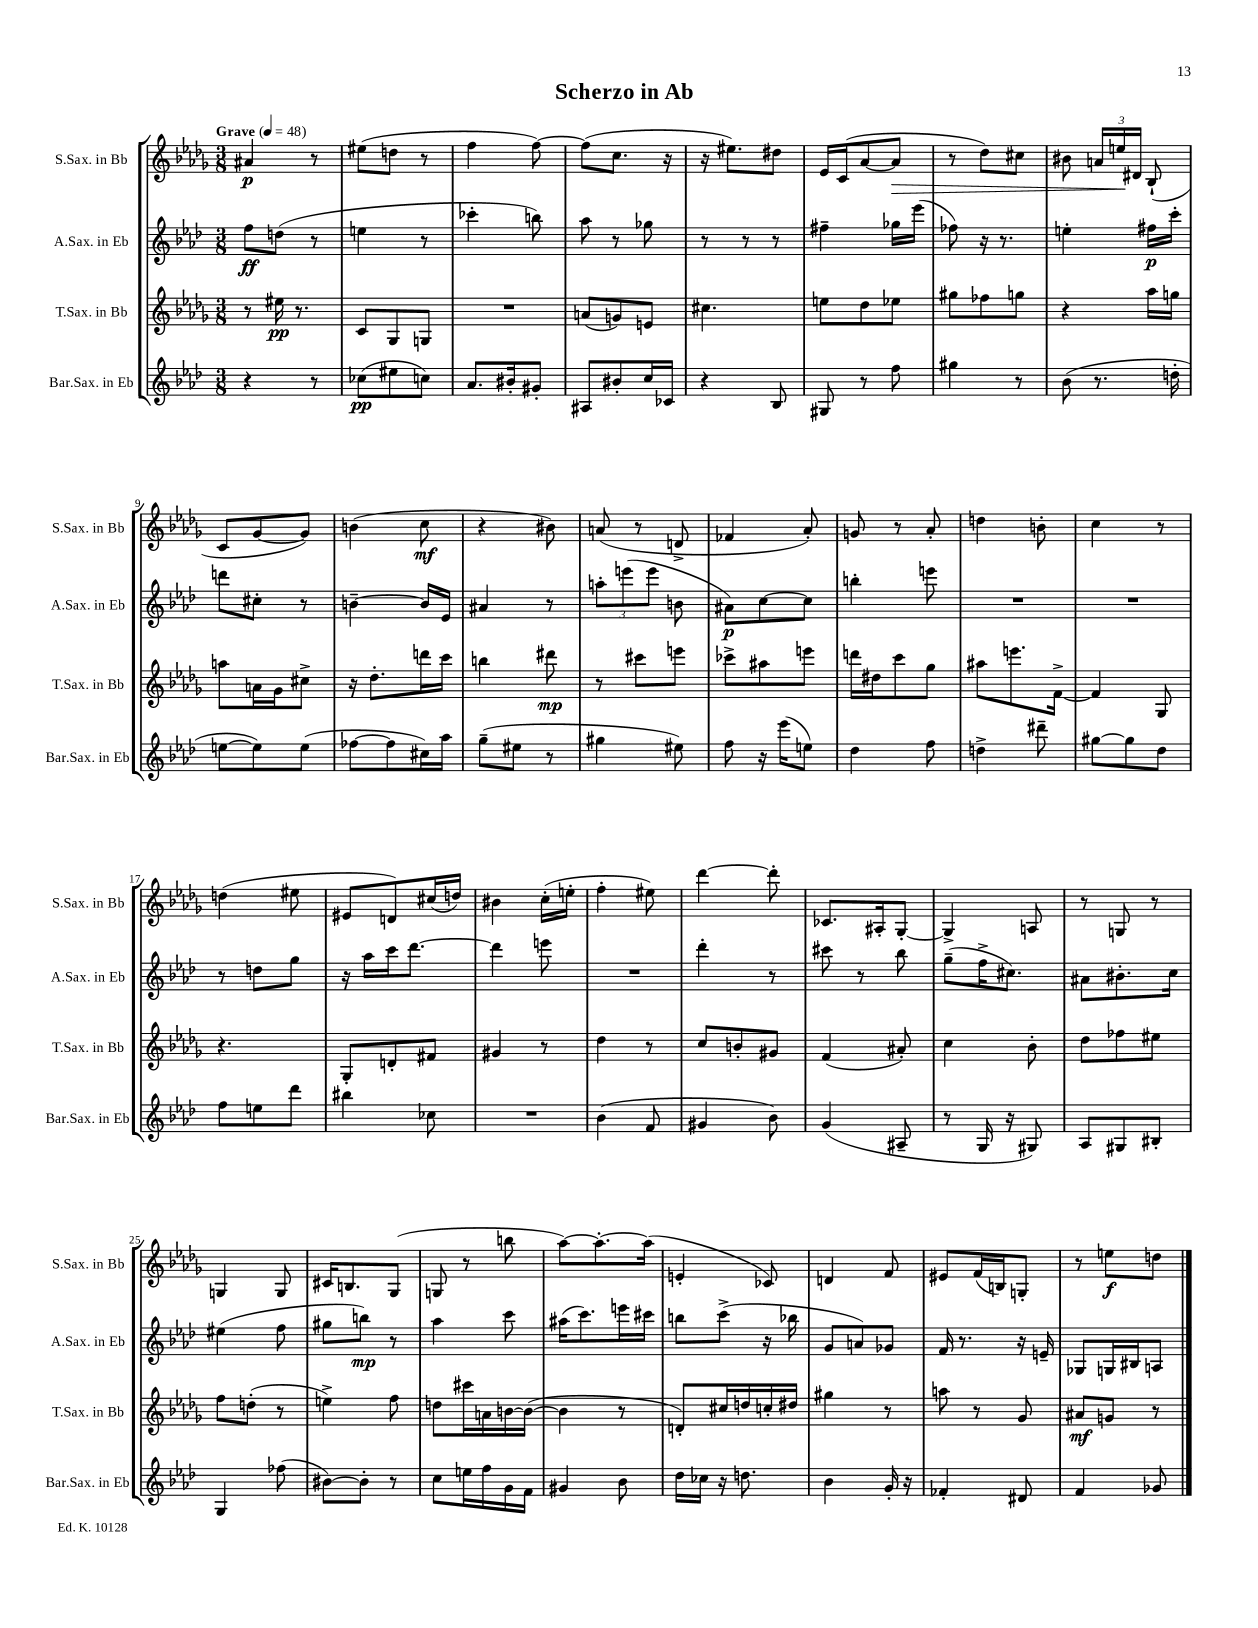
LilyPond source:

\header { title = "Scherzo in Ab" }
<<
\new StaffGroup <<
\new Staff = "s0" \with { instrumentName = "S.Sax. in Bb" shortInstrumentName = "S.Sax. in Bb" } {
    \clef treble \key des \major \numericTimeSignature \time 3/8 \tempo "Grave" 4 = 48
    \autoBeamOff ais'4\p r8 |
    eis''8[( d''8] r8 |
    f''4 f''8~) |
    f''8[( c''8.] r16 |
    r16 eis''8.[) dis''8] |
    ees'16[ c'16( aes'8~ aes'8]\> |
    r8 des''8[) cis''8] |
    bis'8 \tuplet 3/2 { a'16[ e''16\! dis'16] } bes8-!( |
    c'8[ ges'8~ ges'8]) |
    b'4( c''8\mf |
    r4 bis'8) |
    a'8( r8 d'8-> |
    fes'4 aes'8-.) |
    g'8 r8 aes'8-. |
    d''4 b'8-. |
    c''4 r8 |
    d''4( eis''8 |
    eis'8[ d'8) cis''16( d''16]) |
    bis'4 c''16[-.( e''16]-. |
    f''4-. eis''8) |
    des'''4~ des'''8-. |
    ces'8.[ ais16-. ges8]~-. |
    ges4-> a8 |
    r8 g8 r8 |
    g4 g8 |
    cis'16[ b8. ges8]( |
    g8 r8 b''8 |
    aes''8[~) aes''8.~-. aes''16]( |
    e'4-. ces'8) |
    d'4 f'8 |
    eis'8[ f'16( b16) g8]-. |
    r8 e''8[\f d''8] \bar "|." |
}
\new Staff = "s1" \with { instrumentName = "A.Sax. in Eb" shortInstrumentName = "A.Sax. in Eb" } {
    \clef treble \key aes \major \numericTimeSignature \time 3/8
    \autoBeamOff f''8[\ff d''8]( r8 |
    e''4 r8 |
    ces'''4-. b''8) |
    aes''8 r8 ges''8 |
    r8 r8 r8 |
    fis''4-- ges''16[ ees'''16]( |
    fes''8) r16 r8. |
    e''4-. fis''16[\p c'''16]-. |
    d'''8[ cis''8]-. r8 |
    b'4~-- b'16[ ees'16] |
    ais'4 r8 |
    \tuplet 3/2 { a''8[-. e'''8( e'''8] } b'8 |
    ais'8[\p) c''8~ c''8] |
    b''4-. e'''8 |
    R4. |
    R4. |
    r8 d''8[ g''8] |
    r16 aes''16[ c'''16 des'''8.]~ |
    des'''4 e'''8 |
    R4. |
    des'''4-. r8 |
    cis'''8 r8 bes''8 |
    g''8[--( f''16-> cis''8.]) |
    ais'8[ bis'8.-. c''16] |
    eis''4( f''8 |
    gis''8[ b''8]\mp) r8 |
    aes''4 c'''8 |
    ais''16[( c'''8.) e'''16 cis'''16] |
    b''8[ c'''8]->( r16 bes''16 |
    g'8[ a'8) ges'8] |
    f'16 r8. r16 e'16-- |
    ges8[ g16 bis16 a8] \bar "|." |
}
\new Staff = "s2" \with { instrumentName = "T.Sax. in Bb" shortInstrumentName = "T.Sax. in Bb" } {
    \clef treble \key des \major \numericTimeSignature \time 3/8
    \autoBeamOff r8 eis''16\pp r8. |
    c'8[ ges8 g8] |
    R4. |
    a'8[( g'8) e'8] |
    cis''4. |
    e''8[ des''8 ees''8] |
    gis''8[ fes''8 g''8] |
    r4 aes''16[ g''16] |
    a''8[ a'16 ges'16 cis''8]-> |
    r16 des''8.[-. d'''16 c'''16] |
    b''4 dis'''8\mp |
    r8 cis'''8[ e'''8] |
    ces'''8[-> ais''8 e'''8] |
    d'''16[ dis''16 c'''8 ges''8] |
    ais''8[ e'''8. f'16]~-> |
    f'4 ges8 |
    r4. |
    ges8[-. d'8-. fis'8] |
    gis'4 r8 |
    des''4 r8 |
    c''8[ b'8-. gis'8] |
    f'4( ais'8-.) |
    c''4 bes'8-. |
    des''8[ fes''8 eis''8] |
    f''8[ d''8]-.( r8 |
    e''4->) f''8 |
    d''8[ cis'''16 a'16 b'16~ b'16]~( |
    b'4 r8 |
    d'8[-.) cis''16 d''16 c''16-. dis''16] |
    gis''4 r8 |
    a''8 r8 ges'8 |
    ais'8[\mf g'8] r8 \bar "|." |
}
\new Staff = "s3" \with { instrumentName = "Bar.Sax. in Eb" shortInstrumentName = "Bar.Sax. in Eb" } {
    \clef treble \key aes \major \numericTimeSignature \time 3/8
    \autoBeamOff r4 r8 |
    ces''8[\pp( eis''8 c''8]) |
    aes'8.[ bis'16-. gis'8]-. |
    ais8[ bis'8-. c''16 ces'16] |
    r4 bes8 |
    gis8 r8 f''8 |
    gis''4 r8 |
    bes'8( r8. d''16-. |
    e''8[~ e''8) e''8]( |
    fes''8[~ fes''8 cis''16) aes''16] |
    g''8[--( eis''8] r8 |
    gis''4 eis''8) |
    f''8 r16 ees'''16[( e''8]) |
    des''4 f''8 |
    d''4-> dis'''8-- |
    gis''8[~ gis''8 des''8] |
    f''8[ e''8 des'''8] |
    bis''4 ces''8 |
    R4. |
    bes'4( f'8 |
    gis'4 bes'8) |
    g'4( ais8-- |
    r8 g16 r16 gis8) |
    aes8[ gis8 bis8]-. |
    g4 fes''8( |
    bis'8[~) bis'8]-. r8 |
    c''8[ e''16 f''16 g'16 f'16] |
    gis'4 bes'8 |
    des''16[ ces''16] r16 d''8. |
    bes'4 g'16-. r16 |
    fes'4-. dis'8 |
    f'4 ges'8 \bar "|." |
}
>>
>>
